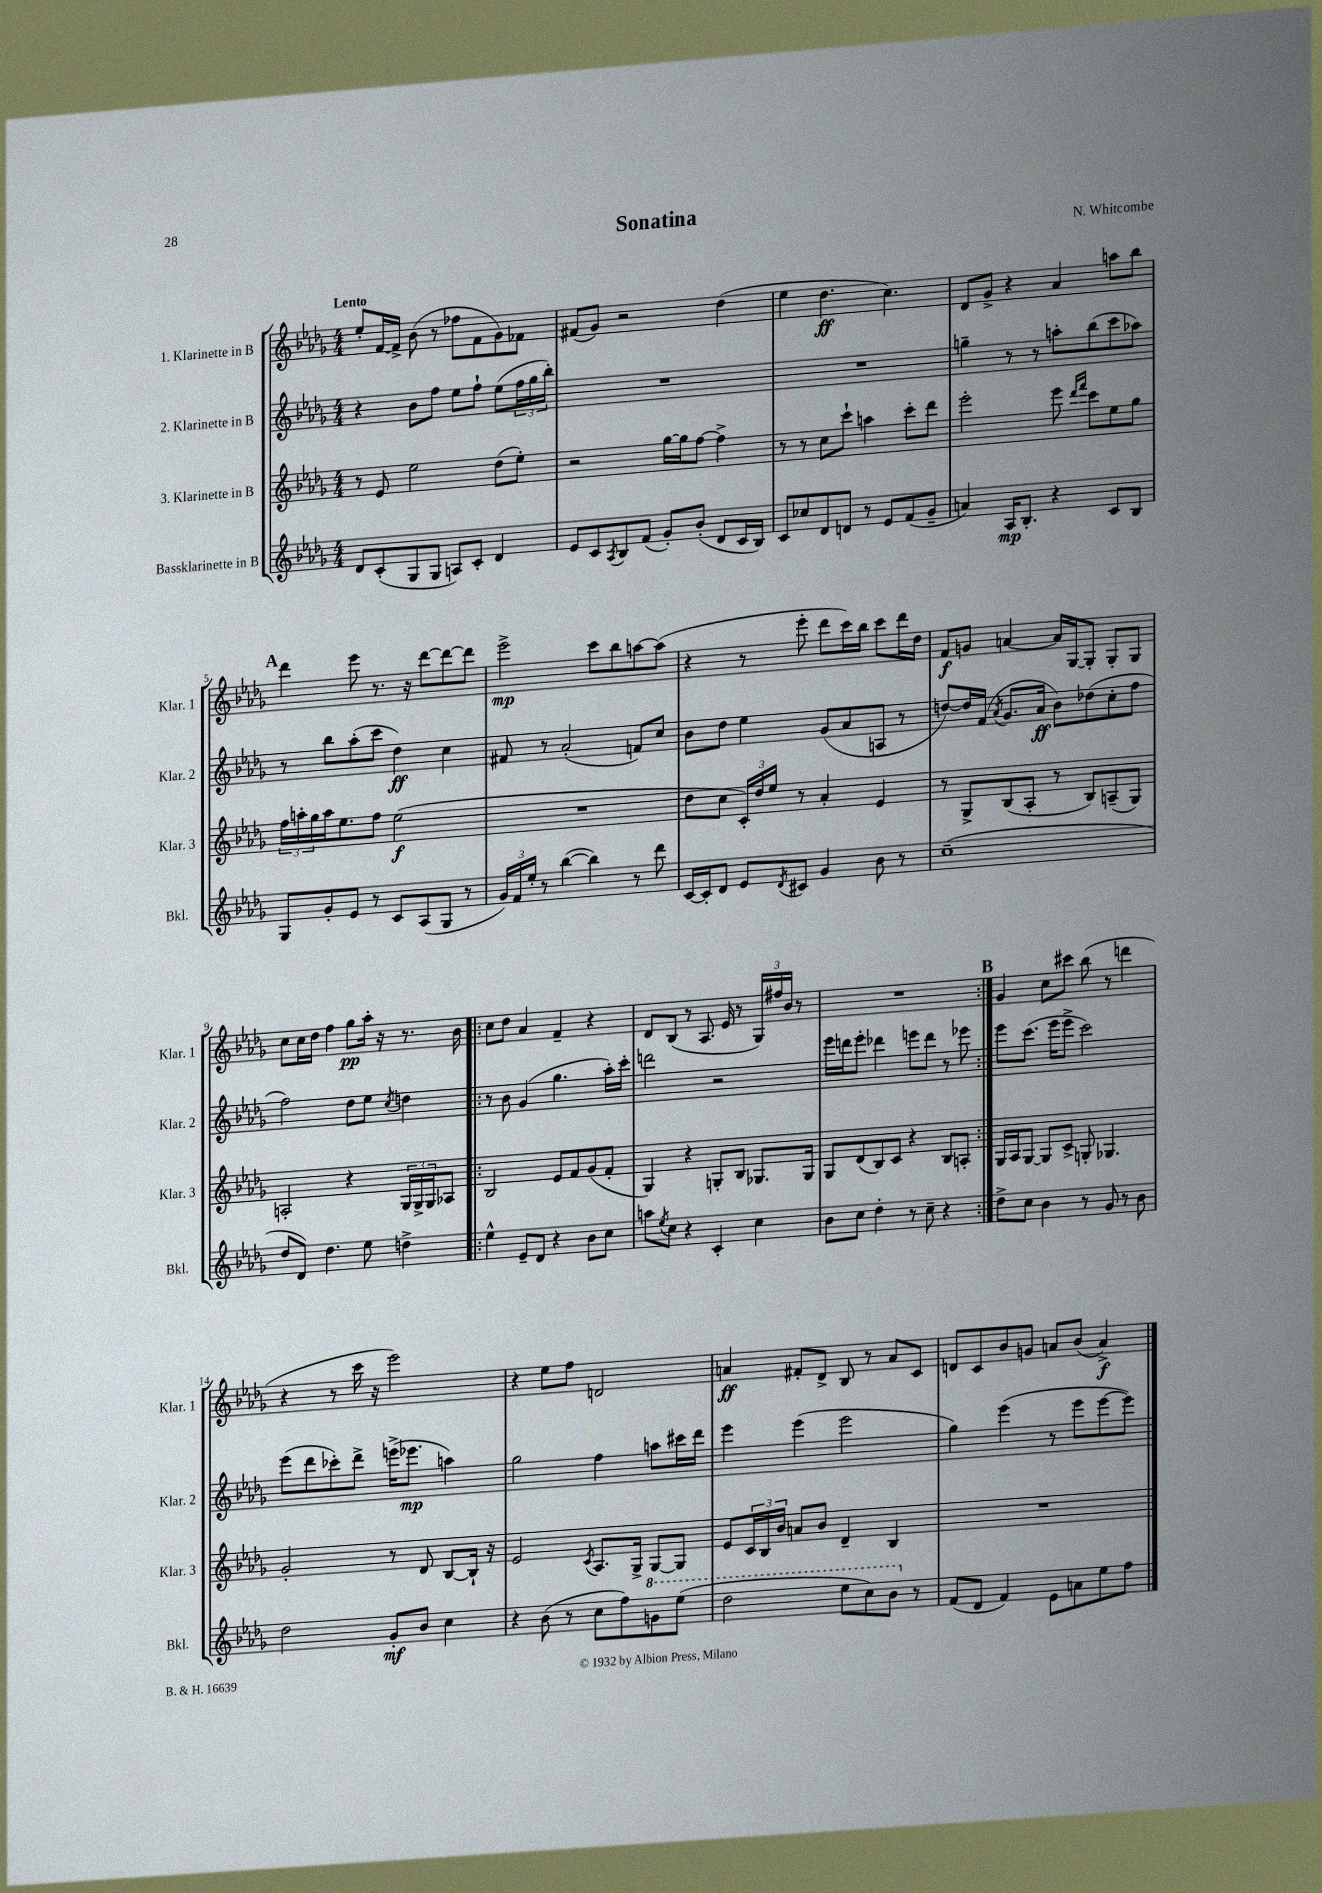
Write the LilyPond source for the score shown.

\header { title = "Sonatina" composer = "N. Whitcombe" }
<<
\new StaffGroup <<
\new Staff = "s0" \with { instrumentName = "1. Klarinette in B" shortInstrumentName = "Klar. 1" } {
    \clef treble \key des \major \numericTimeSignature \time 4/4 \tempo "Lento"
    ees''8-. f'16~ f'16-> bes'8( r8 fes''8 f'8 ges'8) fes'8 |
    fis'8( ges'8) r2 des''4( |
    ees''4 des''4.\ff c''4.) |
    des'8 ges'8-> r4 aes'4 a''8 bes''8 |
    \mark \markup { \bold "A" } des'''4 ees'''8 r8. r16 des'''8~ des'''8~ des'''8 |
    ees'''2->\mp c'''8 bes''8 a''8~ a''8( |
    r4 r8 ees'''8-. des'''8 c'''16) bes''16 c'''8 des'''16 des''16 |
    f'8\f g'8 a'4~ a'16 ges16~ ges8-. ges8-. ges8 |
    c''8 c''16 des''16 f''4 ges''8\pp aes''16-. r16 r8. bes'16 |
    \repeat volta 2 { c''8 des''8 aes'4 f'4-- r4 |
    des'8 bes8( r8 aes8. ees'16 r8 \tuplet 3/2 { ges16) fis''16 bes'16 } r8 |
    R1 | }
    \mark \markup { \bold "B" } ges'4 c''8 cis'''8 bes''8( r8 d'''4 |
    r4 r8 c'''16 r16 ees'''2) |
    r4 ees''8 f''8 d'2 |
    a'4\ff fis'8-. des'8-> bes8 r8 a'8 c'8 |
    d'8 c'8 bes'8 g'8 a'8 bes'8( a'4->\f) \bar "|." |
}
\new Staff = "s1" \with { instrumentName = "2. Klarinette in B" shortInstrumentName = "Klar. 2" } {
    \clef treble \key des \major \numericTimeSignature \time 4/4
    r4 bes'8 f''8 ees''8 f''8-! ees''8( \tuplet 3/2 { f''16 ges''16 bes''16-.) } |
    R1 |
    R1 |
    g''4-- r8 r8 a''8-. bes''8( c'''8 aes''8) |
    \mark \markup { \bold "A" } r8 bes''8 aes''8-.( c'''8 des''4\ff) c''4 |
    fis'8 r8 aes'2-.( f'8) c''8 |
    bes'8 des''8 ees''4 ges'8( aes'8 a8 r8 |
    d''8~) d''16 f'16( \acciaccatura { aes'8 } ges'8. aes'16\ff bes'8) des''8( c''8-. f''8 |
    f''2) des''8 ees''8 \acciaccatura { c''8 } d''4 |
    \repeat volta 2 { r8 bes'8 ges'4( ges''4. aes''16-.) c'''16-. |
    d'''2 r2 |
    ees'''16 d'''16 ees'''8-. des'''4 e'''8 des'''8 r8 ees'''8 | }
    \mark \markup { \bold "B" } ees'''8 c'''8.( ees'''16 ees'''8-> c'''2) |
    ees'''8( des'''8 ces'''8-.) des'''8-> e'''16->( ees'''8.\mp a''4) |
    ges''2 f''4 a''8 cis'''16 des'''16 |
    ees'''4 ees'''4( ees'''2 |
    ges''4) ees'''4( r8 ees'''8 ees'''8~ ees'''8) \bar "|." |
}
\new Staff = "s2" \with { instrumentName = "3. Klarinette in B" shortInstrumentName = "Klar. 3" } {
    \clef treble \key des \major \numericTimeSignature \time 4/4
    r8 ees'8 ees''2 des''8( ees''8-.) |
    r2 ges''16~ ges''16 f''8~ f''4-> |
    r8 r8 c''8 c'''8-! a''4 c'''8-. des'''8 |
    ees'''2-. ees'''8 \grace { des'''16 f'''16 } c'''8 ees''8 ges''8 |
    \mark \markup { \bold "A" } \tuplet 3/2 { f''16 a''16-. ges''16 } a''16 ees''8. f''8 ees''2\f( |
    R1 |
    des''8 c''8 \tuplet 3/2 { c'16-.) des''16 ees''16 } r8 aes'4-. ees'4 |
    r8 ges8-> bes8( aes8-. r8 bes8) a8--( ges8) |
    a2-. r4 \tuplet 3/2 { ges16 ges16-> ges16 } aes8 |
    \repeat volta 2 { bes2 ees'8 f'8 ges'8( f'8-. |
    ges4) r4 g8-. bes8 ges8. ges16 |
    ges8 des'8( bes8) c'8 r4 bes8 a8-. | }
    \mark \markup { \bold "B" } ges16 aes16 ges8~ ges8 c'8-> g8-. ges4. |
    ges'2-. r8 des'8 bes8~ bes16-! r16 |
    ees'2 \acciaccatura { c'8 } aes8. ges16-> ges8~ ges8 |
    ees'8 \tuplet 3/2 { c'16 bes16 bes'16 } a'8 bes'8 des'4-- bes4 |
    R1 \bar "|." |
}
\new Staff = "s3" \with { instrumentName = "Bassklarinette in B" shortInstrumentName = "Bkl." } {
    \clef treble \key des \major \numericTimeSignature \time 4/4
    des'8 c'8-.( ges8 ges8 a8) c'8-. des'4 |
    ees'8 c'8 \acciaccatura { aes8 } bes8 f'8( ges'8-.) bes'8-.( des'8 c'16 bes16) |
    c'8 ces''8 des'8 d'8 r8 ees'8 f'8( ges'8-- |
    a'4) aes16\mp bes8.-. r4 c'8 bes8 |
    \mark \markup { \bold "A" } ges8 ges'8-. ees'8 r8 c'8 aes8( ges8 r8 |
    \tuplet 3/2 { ges'16) f'16 ees''16-. } r8 bes''4~( bes''4) r8 des'''8 |
    c'16~ c'16-. des'8 ees'8 \acciaccatura { des'8 } cis'8 ges'4 bes'8 r8 |
    c''1--( |
    des''8 des'8) des''4. ees''8 d''4-> |
    \repeat volta 2 { ees''4-^ ees'8-- des'8 r4 bes'8 c''8 |
    a''8 \acciaccatura { ees''8 } c''8 r4 c'4-. c''4 |
    bes'8 c''8 des''4-. r8 c''8-- r4 | }
    \mark \markup { \bold "B" } des''8-> c''8 bes'4 r8 ges'8 r8 bes'8 |
    des''2 ges'8-.\mf bes'8 c''4 |
    r4 bes'8( r8 c''8 f''8) \ottava #1 g''8 ees'''8( |
    des'''2 ees'''8 c'''8) bes''8 \ottava #0 r8 |
    f'8( des'8 f'4) ees'8 a'8 ees''8 f''8 \bar "|." |
}
>>
>>
